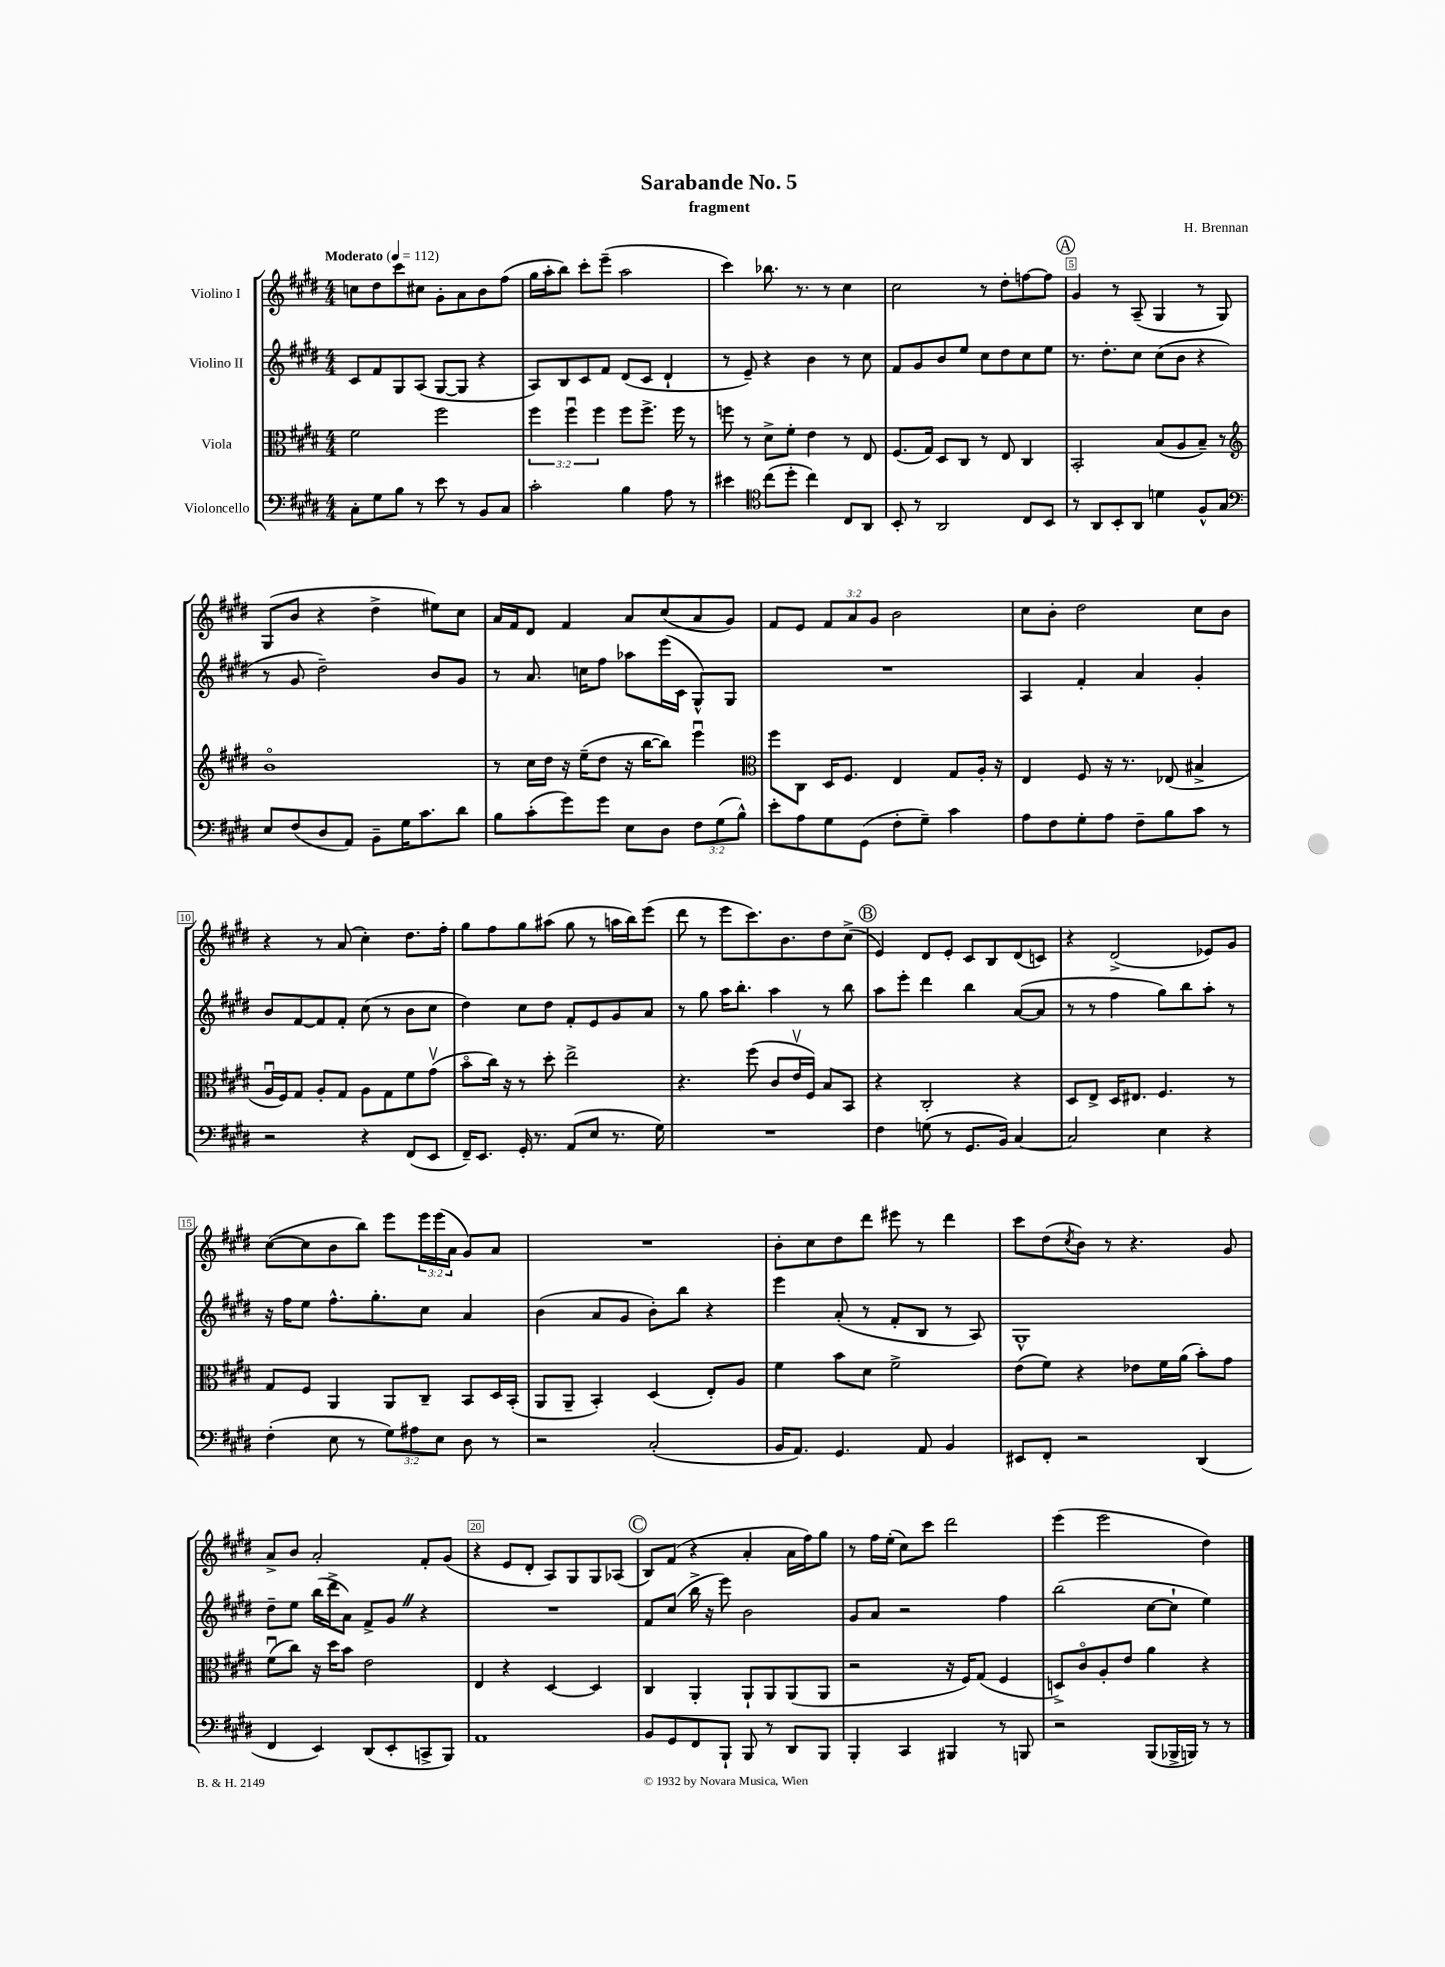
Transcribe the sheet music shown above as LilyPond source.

\header { title = "Sarabande No. 5" composer = "H. Brennan" subtitle = "fragment" }
<<
\new StaffGroup <<
\new Staff = "s0" \with { instrumentName = "Violino I" } {
    \clef treble \key e \major \numericTimeSignature \time 4/4 \override Staff.TupletNumber.text = #tuplet-number::calc-fraction-text \tempo "Moderato" 4 = 112
    c''8 dis''8 cis'''8 cis''8 gis'8-. a'8 b'8 fis''8( |
    gis''16 a''16-. b''8) cis'''8-. e'''8--( a''2 |
    cis'''4) bes''8. r8. r8 cis''4 |
    cis''2 r8 dis''8-. f''8~ f''8 |
    \mark \markup { \circle "A" } gis'4 r8 a8--( gis4 r8 gis8) |
    gis8( b'8 r4 dis''4-> eis''8) cis''8 |
    a'16 fis'16 dis'8 fis'4 a'8 cis''8( a'8 gis'8) |
    fis'8 e'8 \tuplet 3/2 { fis'8 a'8 gis'8 } b'2 |
    cis''8 b'8-. dis''2 cis''8 b'8 |
    r4 r8 a'8( cis''4-.) dis''8. fis''16-. |
    gis''8 fis''8 gis''8 ais''8( gis''8 r8 a''16 b''16) e'''8( |
    dis'''8 r8 e'''8 cis'''8.) b'8. dis''8 cis''8->( |
    \mark \markup { \circle "B" } e'4) dis'8 e'8-. cis'8 b8 dis'8( c'8) |
    r4 dis'2->( ees'8) gis'8 |
    cis''8~( cis''8 b'8 b''8) e'''8 \tuplet 3/2 { e'''16 e'''16( a'16 } gis'8) a'8 |
    R1 |
    b'8-. cis''8 dis''8 dis'''8 eis'''8 r8 dis'''4 |
    cis'''8 dis''8( \acciaccatura { cis''8 } b'8) r8 r4. gis'8 |
    a'8-> b'8 a'2-. fis'8-. gis'8( |
    r4 e'8 dis'8-. a8) gis8 gis8 aes8( |
    \mark \markup { \circle "C" } b8) fis'8( r4 a'4-. a'16 fis''16) gis''8 |
    r8 fis''16 e''16-.( cis''8) cis'''8 dis'''2 |
    e'''4( e'''2 dis''4) \bar "|." |
}
\new Staff = "s1" \with { instrumentName = "Violino II" } {
    \clef treble \key e \major \numericTimeSignature \time 4/4
    cis'8 fis'8 gis8 a8( gis8~ gis8 r4 |
    a8) b8 cis'8 fis'8 dis'8( cis'8 dis'4-! |
    r8 e'8--) r4 b'4 r8 cis''8 |
    fis'8 gis'8 b'8 e''8 cis''8 dis''8 cis''8 e''8 |
    \mark \markup { \circle "A" } r8. dis''8.-. cis''8 cis''8( b'8 r4 |
    r8 gis'8 dis''2--) b'8 gis'8 |
    r8 a'8. c''16 fis''8 aes''8 e'''16( cis'16 gis8-^) gis8 |
    R1 |
    a4 fis'4-. a'4 gis'4-. |
    b'8 fis'8~ fis'8 fis'8-. cis''8( r8 b'8 cis''8 |
    dis''4) cis''8 dis''8 fis'8-. e'8 gis'8 a'8 |
    r8 gis''8 a''16 b''8.-. a''4 r8 b''8 |
    \mark \markup { \circle "B" } a''8 e'''8-. dis'''4 b''4 a'8~( a'8 |
    r8 r8 fis''4 gis''8) b''8 a''8-. r8 |
    r16 fis''16 e''8 fis''8.-^ gis''8.-. cis''8 a'4 |
    b'4( a'8 gis'8 b'8-.) b''8 r4 |
    e'''4 a'8-.( r8 fis'8-. b8 r8 a8) |
    gis1-^ |
    dis''8-- e''8 b''16( dis'''16-> a'8) fis'8-> gis'8 \once \override BreathingSign.text = \markup { \musicglyph "scripts.caesura.straight" } \breathe r4 |
    R1 |
    \mark \markup { \circle "C" } fis'8 cis''8( b''16-> r16 e'''8) b'2 |
    gis'8 a'8 r2 fis''4 |
    b''2( cis''8~ cis''8-! e''4) \bar "|." |
}
\new Staff = "s2" \with { instrumentName = "Viola" } {
    \clef alto \key e \major \numericTimeSignature \time 4/4 \override Staff.TupletNumber.text = #tuplet-number::calc-fraction-text
    fis'2 fis''2 |
    \tuplet 3/2 { fis''4 fis''4\downbow fis''4 } fis''8 fis''8.-> fis''16 r8 |
    f''8 r8 dis'8-> fis'8-. e'4 r8 e8 |
    fis8.( gis16) dis8 cis8 r8 e8 cis4 |
    \mark \markup { \circle "A" } b,2-. b8( a8 b8--) r8 |
    \clef treble b'1\flageolet |
    r8 cis''16 dis''16 r16 e''16--( dis''8 r16 b''16~ b''8) e'''4\downbow |
    \clef alto fis''8 cis8 dis16 fis8. e4 gis8 a16-. r16 |
    e4 fis8 r16 r8. ees8( bis4-> |
    a16\downbow fis16) gis8 a8-. gis8 a8 gis8 fis'8 gis'8\upbow( |
    b'8\flageolet cis''16) r16 r8 dis''8-. e''2-> |
    r4. fis''8( cis'8 e'16\upbow fis16) b8 b,8 |
    \mark \markup { \circle "B" } r4 cis2-. r4 |
    dis8 e8-> dis16 eis8. fis4. r8 |
    gis8 fis8 a,4 a,8 cis8-- b,8 dis16 b,16-.( |
    a,8 a,8-- b,4-.) dis4( e8-.) a8 |
    fis'4 b'8 dis'8 fis'2-> |
    e'8( fis'8) r4 ees'8 fis'16 a'16( b'8-.) gis'8 |
    fis'8\downbow( cis''8) r16 dis''16 b'8 e'2 |
    e4 r4 dis4~ dis4 |
    \mark \markup { \circle "C" } cis4 a,4-. a,8-! a,8 a,8( a,8 |
    r2 r16 fis16) gis8( fis4 |
    d8->) cis'8\flageolet a8-. e'8 a'4 r4 \bar "|." |
}
\new Staff = "s3" \with { instrumentName = "Violoncello" } {
    \clef bass \key e \major \numericTimeSignature \time 4/4 \override Staff.TupletNumber.text = #tuplet-number::calc-fraction-text
    cis8-. gis8 b8 r8 e'8 r8 b,8 cis8 |
    cis'2-. b4 a8 r8 |
    eis'4 \clef tenor cis''8( dis''8-. cis''4) cis8 a,8 |
    b,8-. r8 a,2 cis8 b,8 |
    \mark \markup { \circle "A" } r8 a,8 b,8-. a,8 d'4 fis8-^ gis8 |
    \clef bass e8 fis8( dis8 a,8) b,8-- gis16 cis'8. dis'8 |
    b8 cis'8-.( gis'8) gis'8 e8 dis8 \tuplet 3/2 { fis8 gis8( b8-^) } |
    e'8-. a8 gis8 gis,8( fis8-. gis8--) cis'4 |
    a8 fis8 gis8-. a8 fis8-- b8 cis'8 r8 |
    r2 r4 fis,8( e,8 |
    fis,16--) e,8. gis,16-. r8. a,8( e8 r8. gis16) |
    R1 |
    \mark \markup { \circle "B" } fis4 g8( r8 gis,8. b,16) cis4~ |
    cis2 e4 r4 |
    fis4-.( e8 r8 \tuplet 3/2 { gis8) ais8 e8 } dis8 r8 |
    r2 cis2-.( |
    b,16 a,8.) gis,4. a,8 b,4 |
    eis,8 fis,8-. r2 dis,4( |
    fis,4 e,4) dis,8( e,8-. c,8-> b,,8) |
    a,1 |
    \mark \markup { \circle "C" } b,8 gis,8 fis,8 b,,8-! b,,8 r8 dis,8 b,,8 |
    b,,4-. cis,4 bis,,4 r8 b,,8 |
    r2 b,,8( bes,,16-> b,,16) r8 r8 \bar "|." |
}
>>
>>
\layout { \context { \Score \override BarNumber.break-visibility = ##(#f #t #t) barNumberVisibility = #(every-nth-bar-number-visible 5) \override BarNumber.stencil = #(make-stencil-boxer 0.1 0.3 ly:text-interface::print) } }
